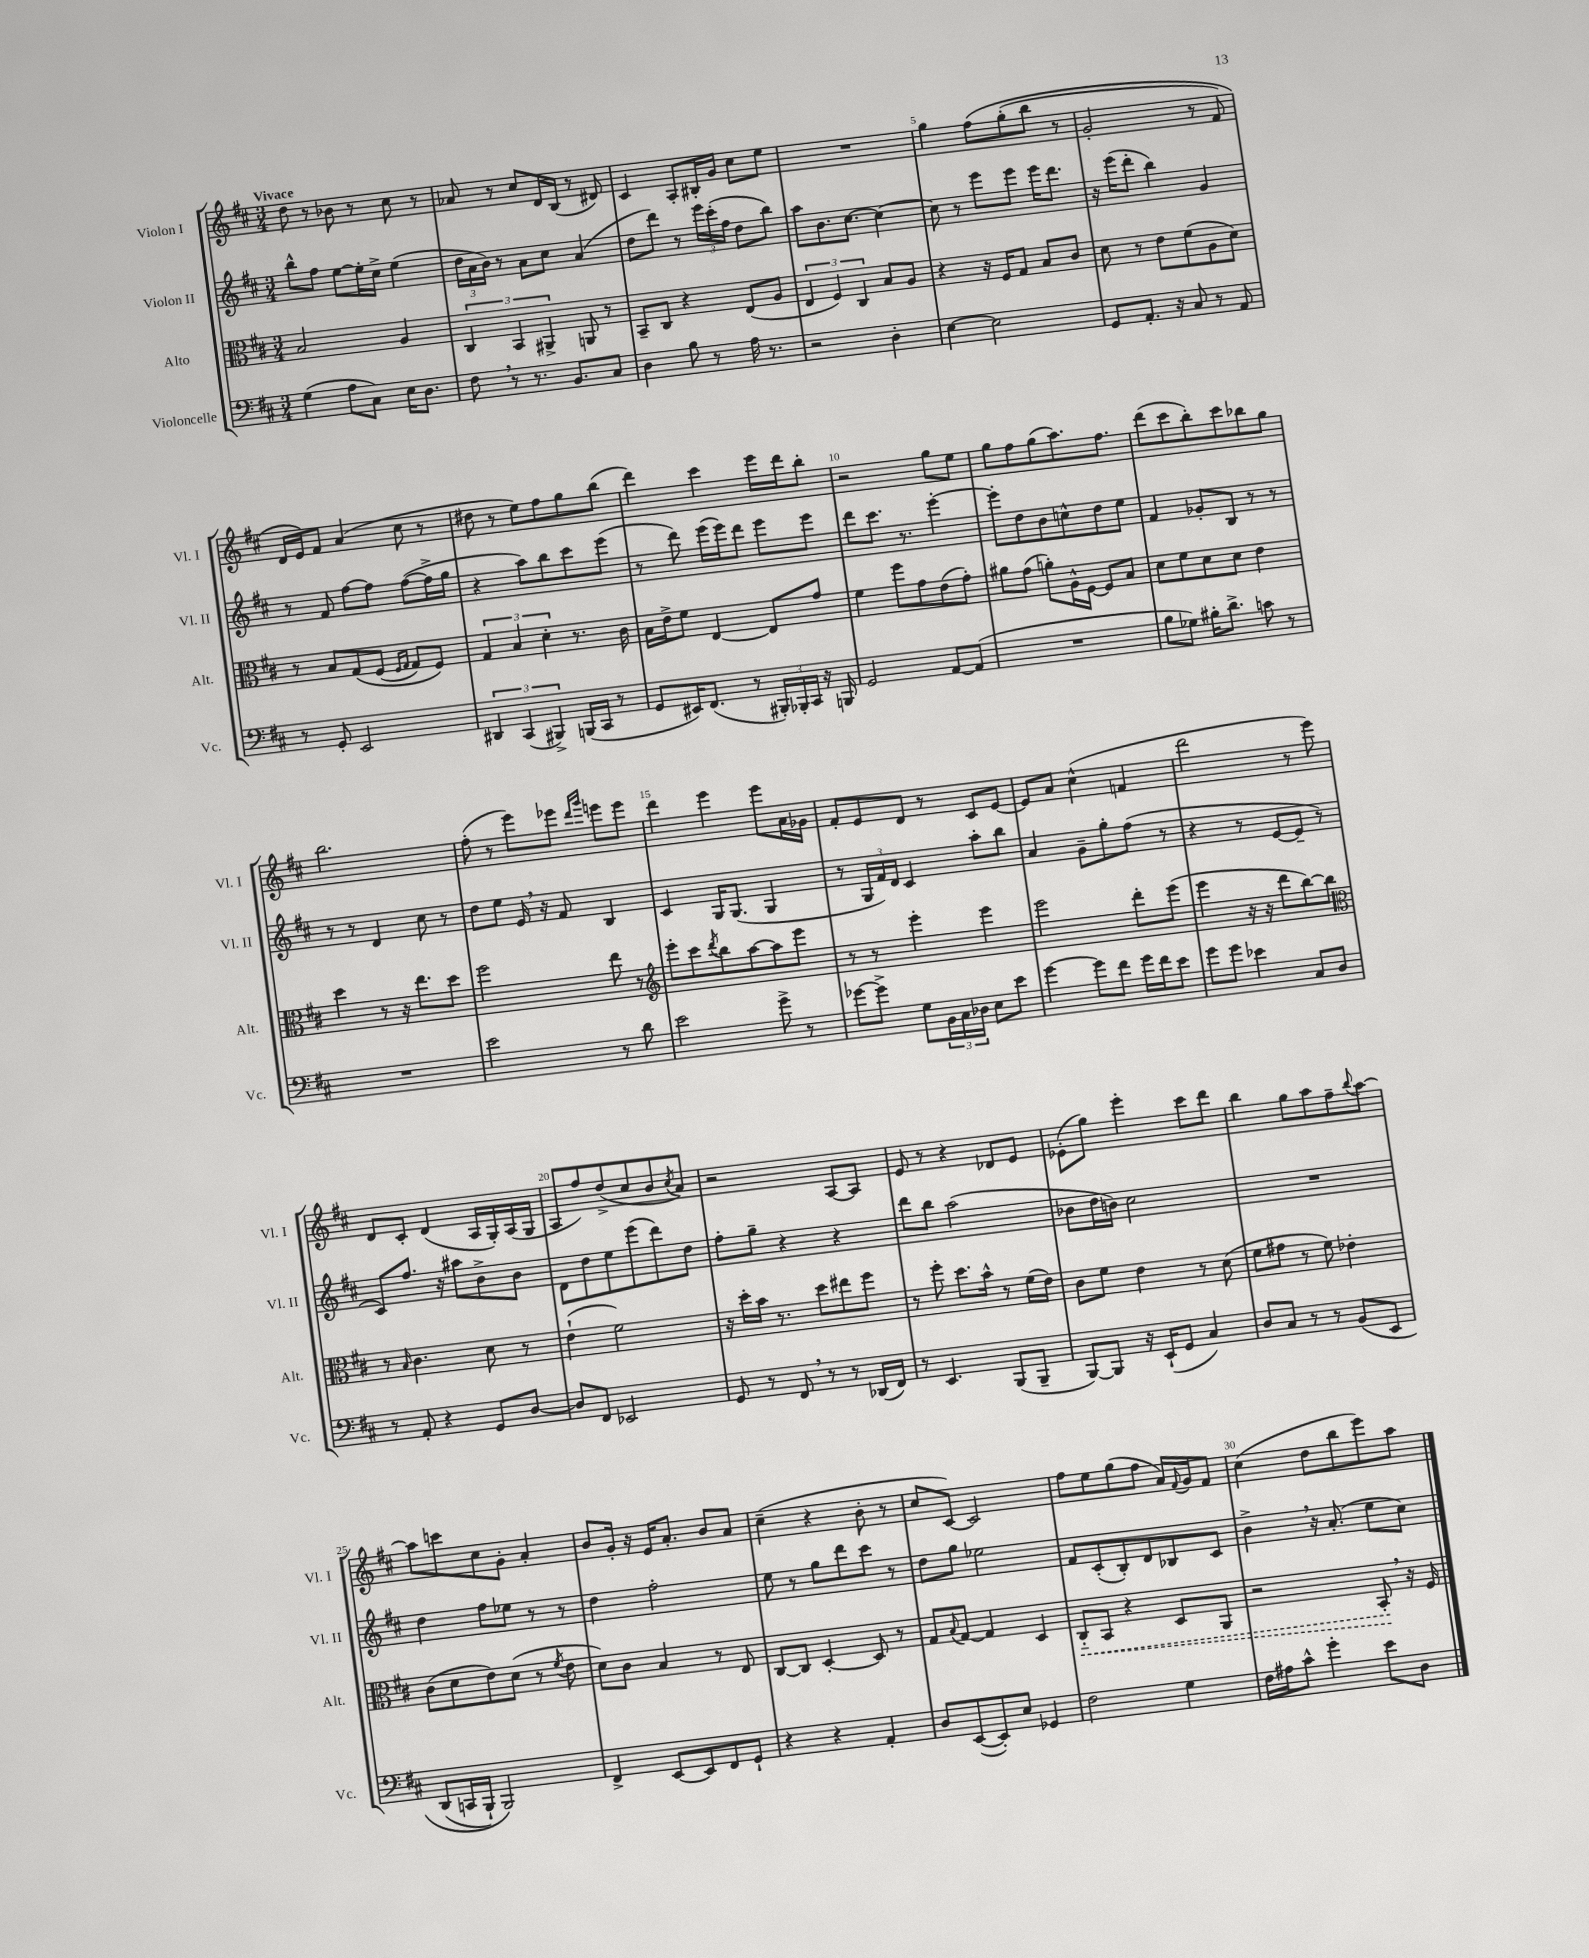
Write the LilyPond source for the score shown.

<<
\new StaffGroup <<
\new Staff = "s0" \with { instrumentName = "Violon I" shortInstrumentName = "Vl. I" } {
    \clef treble \key d \major \numericTimeSignature \time 3/4 \tempo "Vivace"
    d''8 r8 bes'8 r8 cis''8 r8 |
    aes'8 r8 cis''8 d'16 b16( r8 dis'8) |
    cis'4 a8-. bis16-. g'16 cis''8 e''8 |
    R2. |
    g''4 fis''8\( g''8-.( b''8 r8 |
    g'2-. r8 fis'8) |
    d'16 e'16\) fis'8 a'4( cis''8 r8 |
    dis''8 r8 e''8) fis''8 g''8 b''8( |
    d'''4) cis'''4 e'''16 d'''16 b''8-. |
    r2 g''8 e''8 |
    g''8 fis''8 g''8( a''8.) fis''8. |
    d'''8( cis'''8 b''8-.) cis'''8 bes''8 g''8 |
    b''2. |
    fis''8-.( r8 e'''8) ees'''8 \grace { d'''16 g'''16 } e'''8 e'''8 |
    d'''4 e'''4 e'''8 a'16 ges'16 |
    fis'8-. e'8 d'8 r8 cis'8 e'8~ |
    e'8 a'8 cis''4-^( f'4 |
    d'''2 r8 e'''8) |
    d'8 cis'8-. d'4( a16 g16-.) a16( g16 |
    a8 fis''8) d''8->( cis''8 b'8 \acciaccatura { cis''8 } a'8) |
    r2 a8~ a8 |
    e'8 r8 r4 des'8 e'8 |
    ees'8-.( g''8) e'''4-. cis'''8 d'''8 |
    b''4 g''8 a''8 fis''8-- \appoggiatura { b''8 } a''8~ |
    a''8 c'''8 cis''8 g'8-. a'4-. |
    b'8 g'16-. r16 e'16 a'8.-. b'8 a'8 |
    cis''4--( r4 b'8-. r8 |
    cis''8 cis'8~) cis'2 |
    fis''8 e''8 g''8( fis''8 a'16) \appoggiatura { fis'8 } g'16 fis'8 |
    cis''4( d''8 b''8 e'''8) a''8 \bar "|." |
}
\new Staff = "s1" \with { instrumentName = "Violon II" shortInstrumentName = "Vl. II" } {
    \clef treble \key d \major \numericTimeSignature \time 3/4
    b''8-^ fis''8 e''8~ e''16-. cis''16-> e''4( |
    \tuplet 3/2 { d''16 a'16 b'16) } r8 a'8 cis''8 a'4( |
    d''8 d'''8) r8 \tuplet 3/2 { e'''16 cis'''16-.( fis''16 } d''8 b''8) |
    a''8 b'8. cis''8.~ cis''4~ |
    cis''8 r8 e'''8 e'''8 e'''16 d'''8. |
    r16 e'''16( d'''8-. b''4) g'4 |
    r8 fis'8 fis''8~ fis''8 fis''8~( fis''16-> g''16 |
    r4 a''8) b''8 cis'''8 e'''8( |
    r8 d'''8) e'''16( e'''16) d'''8 e'''8 e'''8 |
    d'''8 cis'''8. r8. e'''4~-. |
    e'''8-. d''8 b'8 c''8-^ d''8 e''8 |
    fis'4 ges'8-. b8 r8 r8 |
    r8 r8 d'4 cis''8 r8 |
    d''8 e''8 e'16 \breathe r16 fis'8 b4 |
    cis'4 g16 g8.( g4 |
    r8 \tuplet 3/2 { g16 fis'16) d'16 } cis'4 a''8-. b''8 |
    a'4 g'8-- g''8-. fis''8( r8 |
    r4 r8 e'8~ e'8-- r8 |
    cis'8) fis''8. r16 ais''8 b'8-> b'8 |
    d'8 d''8 e''8 e'''8( d'''8) d''8 |
    fis''8-. g''8-- r4 r4 |
    d'''8 b''8 a''2( |
    bes'8 d''16 b'16) cis''2 |
    R2. |
    d''4 fis''8 ees''8 r8 r8 |
    d''4 fis''2-. |
    e''8 r8 g''8 d'''8 cis'''8 r8 |
    d''8 g''8 ees''2 |
    fis'8 cis'8-.( b8-.) d'8 bes8 cis'8 |
    b'4-> \breathe r16 a'8.-.( e''8 cis''8) \bar "|." |
}
\new Staff = "s2" \with { instrumentName = "Alto" shortInstrumentName = "Alt." } {
    \clef alto \key d \major \numericTimeSignature \time 3/4
    b2 a4 |
    \tuplet 3/2 { cis4 b,4 ais,4-> } a,8 r8 |
    b,8-- cis8 r4 e8( a8 |
    \tuplet 3/2 { e4 fis4) cis4 } b8 a8 |
    r4 r16 fis16 g8 b8 cis'8 |
    d'8 r8 e'8 fis'8( a8 d'8) |
    r8 b8 g8\( fis8( \grace { fis16 g16 } g8) fis8\) |
    \tuplet 3/2 { g4 b4 d'4-. } r8. cis'16 |
    b16 e'16-> fis'8 e4~ e8 g'8 |
    fis'4 fis''8 g'8 e'8( g'8-.) |
    ais'8 g'8( a'8-.) a16-^ fis16~ fis8 b8 |
    d'8 fis'8 d'8 d'8 e'4 |
    d''4 r8 r16 e''8. d''8 |
    fis''2 e''8 r8 |
    \clef treble e'''8-. cis'''8 \acciaccatura { d'''8 } b''8 a''8~ a''8 e'''8 |
    r8 r8 e'''4-. e'''4 |
    e'''2 d'''8-. e'''8( |
    e'''4 r16 r16 d'''8 b''8~) b''8 |
    \clef alto r8 \grace { b16 } cis'4. d'8 r8 |
    e'4-!( fis'2) |
    r16 d''16-. b'16 r8. d''8 eis''8 fis''8 |
    r8 fis''8-. d''8. b'16-^ r8 fis'16( e'16) |
    cis'8 fis'8 e'4 r8 d'8( |
    fis'8 gis'8 r8 fis'8) ees'4-. |
    cis'8( d'8 e'8) d'8( r8 \acciaccatura { fis'8 } e'8 |
    d'8) cis'8 b4 r8 e8 |
    cis8~ cis8 d4~-. d8 r8 |
    g8 \appoggiatura { b8 } g8~ g4 d4 |
    \once \override Hairpin.style = #'dashed-line cis8-_\< b,8 r4 d8 a,8 |
    r2 b,8-.\! \breathe r16 fis16 \bar "|." |
}
\new Staff = "s3" \with { instrumentName = "Violoncelle" shortInstrumentName = "Vc." } {
    \clef bass \key d \major \numericTimeSignature \time 3/4
    g4( a8 cis8) e16 d8. |
    fis8 \breathe r8 r8. b,8. cis8 |
    d4 b8 r8 a16 r8. |
    r2 d4-. |
    e4~ e2 |
    g,8 a,8.-. r16 cis8 r8 a,8 |
    r8 g,8-. e,2 |
    \tuplet 3/2 { dis,4 cis,4( bis,,4->) } b,,16( cis,16 r8 |
    g,8 eis,16) fis,8.( r8 \tuplet 3/2 { bis,,16-.) bes,,16-. cis,16 } r16 b,,16 |
    g,2 a,8~ a,8( |
    R2. |
    b8 ges8) bis16-. d'8.-> c'8 r8 |
    R2. |
    e'2 r8 d'8 |
    e'2 g'8-> r8 |
    ges'8~ ges'8-> g8 \tuplet 3/2 { b,16 cis16 des16 } e8 e'8 |
    g'4~ g'8 fis'8 g'16 fis'16 e'8 |
    g'8 g'8 ees'4 cis8 d8 |
    r8 a,8-. r4 g,8 d8~ |
    d8 fis,8 ees,2 |
    g,8 r8 fis,8 \breathe r8 r8 des,16( fis,16) |
    r8 e,4. b,,8( b,,8-- |
    b,,8~) b,,8 r16 e,16-!( g,8 cis4) |
    d8 cis8 r8 r8 b,8\( e,8 |
    d,8( c,16 b,,16-!) b,,2\) |
    fis,4-> e,8~ e,8 fis,8 g,8-! |
    r4 r4 a,4-. |
    d8 e,8~( e,8-.) e8 ges,4 |
    fis2 g4 |
    fis16 ais16 cis'8-^ g'4-. e'8 d8 \bar "|." |
}
>>
>>
\layout { \context { \Score \override BarNumber.break-visibility = ##(#f #t #t) barNumberVisibility = #(every-nth-bar-number-visible 5) } }
